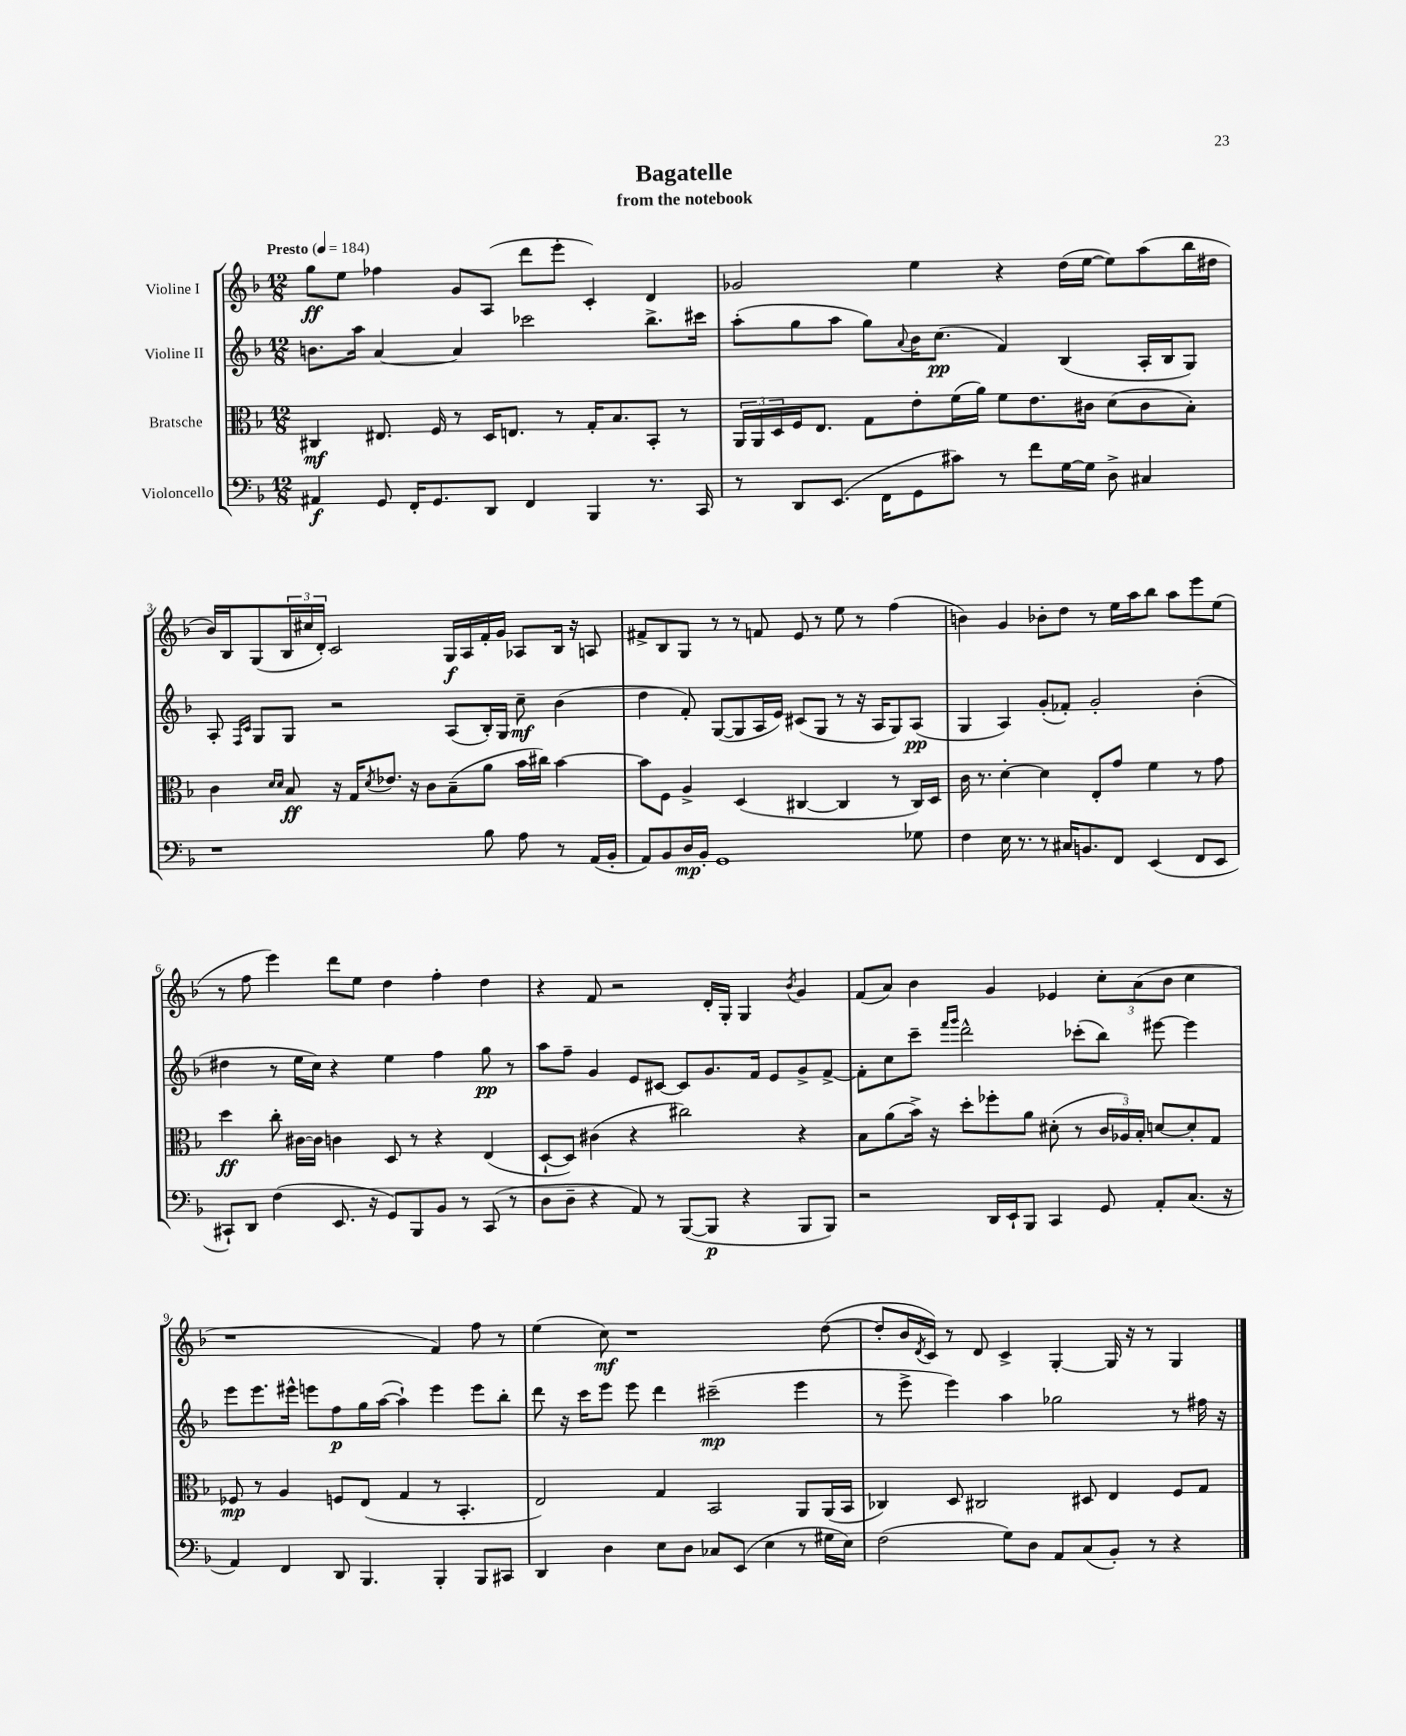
\header { title = "Bagatelle" subtitle = "from the notebook" }
<<
\new StaffGroup <<
\new Staff = "s0" \with { instrumentName = "Violine I" } {
    \clef treble \key f \major \numericTimeSignature \time 12/8 \tempo "Presto" 4 = 184
    g''8\ff e''8 fes''4 g'8 a8( d'''8 e'''8-. c'4-.) d'4 |
    ges'2 e''4 r4 d''16( e''16~ e''8) a''8( bes''16 dis''16 |
    bes'16) bes16 g8( \tuplet 3/2 { bes16 cis''16 d'16-.) } c'2 g16\f a16 f'16-. g'16 aes8 bes16 r16 a8 |
    fis'8-> bes8 g8 r8 r8 f'8 e'8 r8 e''8 r8 f''4( |
    b'4) g'4 bes'8-. d''8 r8 e''16 a''16 bes''8 a''8 e'''8 e''8( |
    r8 f''8 e'''4) d'''8 e''8 d''4 f''4-. d''4 |
    r4 f'8 r2 d'16-. g16-. g4 \acciaccatura { bes'8 } g'4 |
    f'8( a'8) bes'4 g'4 ees'4 \tuplet 3/2 { c''8-. a'8( bes'8 } c''4 |
    r1 f'4) f''8 r8 |
    e''4( c''8\mf) r1 d''8~( |
    d''8-. bes'16 \acciaccatura { d'8 } c'16) r8 d'8 c'4-> g4~-. g16 r16 r8 g4 \bar "|." |
}
\new Staff = "s1" \with { instrumentName = "Violine II" } {
    \clef treble \key f \major \numericTimeSignature \time 12/8
    b'8. a''16 a'4~ a'4 ces'''2 bes''8.-> cis'''16 |
    a''8-.( g''8 a''8 g''8) \appoggiatura { a'8 } bes'16 c''8.\pp( f'4) bes4( a16-. bes16 g8) |
    a8-. \grace { f16 c'16 } g8 g8 r2 a8( bes16-.) g16 c''8--\mf bes'4( |
    d''4 f'8-.) g8~( g8 a16 e'16) cis'8( g8 r8 r16 a16 g8) a8\pp( |
    g4 a4) g'8-.( fes'8-.) g'2-. bes'4-.( |
    dis''4 r8 e''16 c''16) r4 e''4 f''4 g''8\pp r8 |
    a''8 f''8-- g'4 e'8 cis'8~ cis'8 g'8. f'16 e'8 g'8-> f'8~-> |
    f'8-. c''8 c'''8-- \grace { f'''16 g'''16 } d'''2-^ ces'''8-.( bes''8) eis'''8~ eis'''4 |
    e'''8 e'''8. eis'''16-^ e'''8 f''8\p g''16 a''16~( a''4-!) e'''4 e'''8 bes''8-. |
    d'''8 r16 c'''16 e'''8 e'''8 d'''4 cis'''2--\mp( e'''4 |
    r8 e'''8-> e'''4) a''4 ges''2 r8 fis''16 r16 \bar "|." |
}
\new Staff = "s2" \with { instrumentName = "Bratsche" } {
    \clef alto \key f \major \numericTimeSignature \time 12/8
    cis4\mf eis8. f16 r8 d16 e8. r8 g16-. bes8. bes,8-. r8 |
    \tuplet 3/2 { a,16 a,16 d16 } f16 e8. g8 e'8-. f'16( a'16) f'8 e'8. cis'16 d'8( cis'8 bes8-.) |
    c'4 \grace { d'16 d'16 } bes8\ff r16 g16 \acciaccatura { d'8 } ees'8. r16 c'8 bes8--( a'8 bes'16 cis''16) bes'4~ |
    bes'8 f8 a4-> d4( cis4~ cis4 r8 cis16) d16 |
    c'16 r8. d'4~-. d'4 e8-. g'8 f'4 r8 g'8 |
    d''4\ff c''8-. cis'16~ cis'16 c'4 d8 r8 r4 e4( |
    d8~-! d8) cis'4( r4 cis''2) r4 |
    bes8 a'8( bes'16->) r16 d''8-. fes''8-. a'8 dis'8-.( r8 \tuplet 3/2 { c'16 aes16) bes16-. } d'8~ d'8-. g8 |
    fes8\mp r8 a4 f8 e8( g4 r8 bes,4.-. |
    e2) g4 bes,2 a,8 a,16( bes,16 |
    ces4) d8 cis2 dis8 e4 f8 g8 \bar "|." |
}
\new Staff = "s3" \with { instrumentName = "Violoncello" } {
    \clef bass \key f \major \numericTimeSignature \time 12/8
    ais,4\f g,8 f,16-. g,8. d,8 f,4 bes,,4 r8. c,16 |
    r8 d,8 e,8.( f,16 g,8 cis'8) r8 f'8 g16~ g16 d8-> cis4 |
    r1 bes8 a8 r8 a,16( bes,16-. |
    a,8) bes,8 d16\mp bes,16-. g,1 ges8 |
    f4 e16 r8. r8 cis16 b,8. f,8 e,4( f,8 e,8 |
    cis,8-!) d,8 f4( e,8. r16 g,8) bes,,8 bes,8 r8 cis,8( r8 |
    d8 d8-- r4 a,8) r8 bes,,8~( bes,,8\p r4 bes,,8 bes,,8) |
    r2 d,16 e,16-! bes,,8 c,4 g,8 a,8-. c8.( r16 |
    a,4) f,4 d,8 bes,,4. bes,,4-. bes,,8 cis,8 |
    d,4 d4 e8 d8 ces8 e,8( e4 r8 gis16 e16) |
    f2( g8) d8 a,8 c8( bes,8-.) r8 r4 \bar "|." |
}
>>
>>
